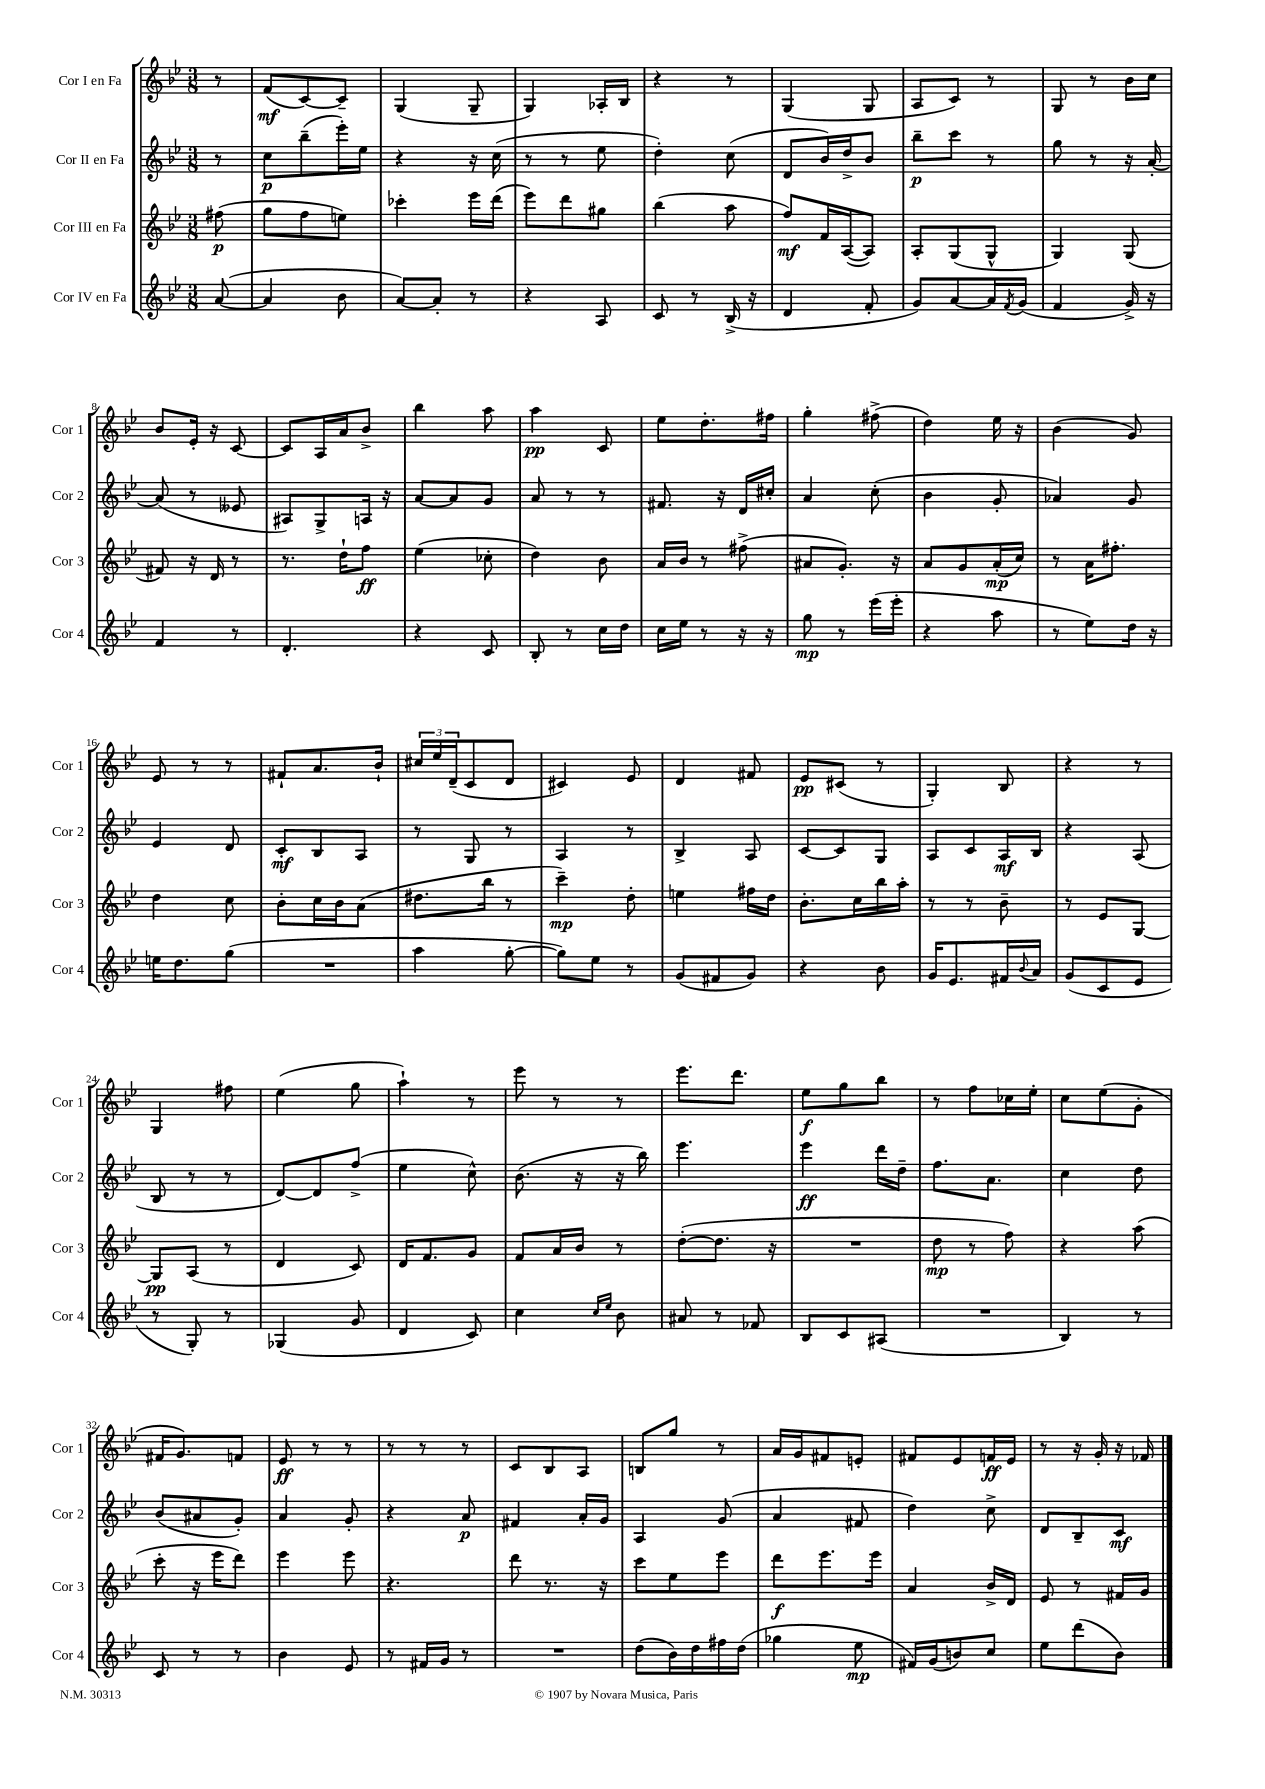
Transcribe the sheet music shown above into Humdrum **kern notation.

**kern	**dynam	**kern	**dynam	**kern	**dynam	**kern	**dynam
*part4	*part4	*part3	*part3	*part2	*part2	*part1	*part1
*staff4	*staff4	*staff3	*staff3	*staff2	*staff2	*staff1	*staff1
*I"Cor IV en Fa	*	*I"Cor III en Fa	*	*I"Cor II en Fa	*	*I"Cor I en Fa	*
*I'Cor 4	*	*I'Cor 3	*	*I'Cor 2	*	*I'Cor 1	*
*clefG2	*	*clefG2	*	*clefG2	*	*clefG2	*
*k[b-e-]	*	*k[b-e-]	*	*k[b-e-]	*	*k[b-e-]	*
*M3/8	*	*M3/8	*	*M3/8	*	*M3/8	*
=	=	=	=	=	=	=	=
([8a/	.	(8ff#X\	p	8r	.	8r	.
=1	=1	=1	=1	=1	=1	=1	=1
4a/]	.	8gg\L	.	8cc\L	p	(8f/L	mf
.	.	8ff\	.	(8bb-~\	.	[8c/)	.
8b-\	.	8een\J)	.	16eee-'\L)	.	8c~/J]	.
.	.	.	.	16ee-\JJ	.	.	.
=2	=2	=2	=2	=2	=2	=2	=2
[8a/L)	.	4ccc-X'\	.	4r	.	(4G/	.
8a'/J]	.	.	.	.	.	.	.
8r	.	16eee-\LL	.	16r	.	8G~/	.
.	.	(16ddd\JJ	.	(16cc\	.	.	.
=3	=3	=3	=3	=3	=3	=3	=3
4r	.	8eee-\L)	.	8r	.	4G/)	.
.	.	8ddd\	.	8r	.	.	.
8A/	.	8gg#X\J	.	8ee-\	.	16A-X'/LL	.
.	.	.	.	.	.	16B-/JJ	.
=4	=4	=4	=4	=4	=4	=4	=4
8c/	.	(4bb-\	.	4dd'\)	.	4r	.
8r	.	.	.	.	.	.	.
(16B-^/	.	8aa\	.	(8cc\	.	8r	.
16r	.	.	.	.	.	.	.
=5	=5	=5	=5	=5	=5	=5	=5
4d/	.	8ff/L)	mf	8d/L	.	(4G/	.
.	.	16f/L	.	16b-/L)	.	.	.
.	.	([16A/J	.	16dd^/J	.	.	.
8f'/	.	8A/J])	.	8b-/J	.	8G/	.
=6	=6	=6	=6	=6	=6	=6	=6
8g/L)	.	8A'/L	.	8bb-~\L	p	8A/L	.
[8a/	.	(8G/	.	8ccc\J	.	8c/J)	.
16a/L]	.	8G^^/J	.	8r	.	8r	.
8qf/	.	.	.	.	.	.	.
(16g/JJ	.	.	.	.	.	.	.
=7	=7	=7	=7	=7	=7	=7	=7
4f/	.	4G/)	.	8gg\	.	8G/	.
.	.	.	.	8r	.	8r	.
16g^/)	.	(8G/	.	16r	.	16b-\LL	.
16r	.	.	.	[16a'/	.	16cc\JJ	.
!!LO:LB:g=z
=8	=8	=8	=8	=8	=8	=8	=8
4f/	.	8f#X/)	.	(8a/]	.	8b-/L	.
.	.	16r	.	8r	.	16e-'/Jk	.
.	.	16d/	.	.	.	16r	.
8r	.	8r	.	8e--X/	.	[8c/	.
=9	=9	=9	=9	=9	=9	=9	=9
4.d'/	.	8.r	.	8A#X/L)	.	8c/L]	.
.	.	.	.	8G^/	.	16A/L	.
.	.	16dd`\KL	.	.	.	16a/J	.
.	.	8ff\J	ff	16An/Jk	.	8b-^/J	.
.	.	.	.	16r	.	.	.
=10	=10	=10	=10	=10	=10	=10	=10
4r	.	(4ee-\	.	[8a/L	.	4bb-\	.
.	.	.	.	8a/]	.	.	.
8c/	.	8cc-X'\	.	8g/J	.	8aa\	.
=11	=11	=11	=11	=11	=11	=11	=11
8B-'/	.	4dd\)	.	8a/	.	4aa\	pp
8r	.	.	.	8r	.	.	.
16cc\LL	.	8b-\	.	8r	.	8c/	.
16dd\JJ	.	.	.	.	.	.	.
=12	=12	=12	=12	=12	=12	=12	=12
16cc\LL	.	16a/LL	.	8.f#X/	.	8ee-\L	.
16ee-\JJ	.	16b-/JJ	.	.	.	.	.
8r	.	8r	.	.	.	8.dd'\	.
.	.	.	.	16r	.	.	.
16r	.	(8ff#X^\	.	16d/LL	.	.	.
16r	.	.	.	16cc#X'/JJ	.	16ff#X\Jk	.
=13	=13	=13	=13	=13	=13	=13	=13
8gg\	mp	8a#X/L	.	4a/	.	4gg'\	.
8r	.	8.g'/J)	.	.	.	.	.
(16eee-\LL	.	.	.	(8cc'\	.	(8ff#X^\	.
16eee-'\JJ	.	16r	.	.	.	.	.
=14	=14	=14	=14	=14	=14	=14	=14
4r	.	8a/L	.	4b-\	.	4dd\)	.
.	.	8g/	.	.	.	.	.
8aa\	.	(16a'/L	mp	8g'/	.	16ee-\	.
.	.	16cc/JJ)	.	.	.	16r	.
=15	=15	=15	=15	=15	=15	=15	=15
8r	.	8r	.	4a-X/)	.	(4b-\	.
8ee-\L)	.	16a\KL	.	.	.	.	.
.	.	8.ff#X'\J	.	.	.	.	.
16dd\Jk	.	.	.	8g/	.	8g/)	.
16r	.	.	.	.	.	.	.
!!LO:LB:g=z
=16	=16	=16	=16	=16	=16	=16	=16
16een\KL	.	4dd\	.	4e-/	.	8e-/	.
8.dd\	.	.	.	.	.	.	.
.	.	.	.	.	.	8r	.
(8gg\J	.	8cc\	.	8d/	.	8r	.
=17	=17	=17	=17	=17	=17	=17	=17
4.r	.	8b-'\L	.	8c'/L	mf	8f#X`/L	.
.	.	16cc\L	.	8B-/	.	8.a/	.
.	.	16b-\J	.	.	.	.	.
.	.	(8a\J	.	8A/J	.	.	.
.	.	.	.	.	.	16b-`/Jk	.
=18	=18	=18	=18	=18	=18	=18	=18
4aa\	.	8.dd#X\L	.	8r	.	24cc#X/LL	.
.	.	.	.	.	.	24ee-/	.
.	.	.	.	.	.	(24d~/J	.
.	.	.	.	8G/	.	8c/	.
.	.	16bb-\Jk	.	.	.	.	.
[8gg'\	.	8r	.	8r	.	8d/J	.
=19	=19	=19	=19	=19	=19	=19	=19
8gg\L])	.	4ccc~\)	mp	4A/	.	4c#X/)	.
8ee-\J	.	.	.	.	.	.	.
8r	.	8dd'\	.	8r	.	8e-/	.
=20	=20	=20	=20	=20	=20	=20	=20
(8g/L	.	4een\	.	4B-^/	.	4d/	.
8f#X/	.	.	.	.	.	.	.
8g/J)	.	16ff#X\LL	.	8A/	.	8f#X/	.
.	.	16dd\JJ	.	.	.	.	.
=21	=21	=21	=21	=21	=21	=21	=21
4r	.	8.b-'\L	.	[8c/L	.	8e-/L	pp
.	.	.	.	8c/]	.	(8c#X/J	.
.	.	16cc\L	.	.	.	.	.
8b-\	.	16bb-\	.	8G/J	.	8r	.
.	.	16aa'\JJ	.	.	.	.	.
=22	=22	=22	=22	=22	=22	=22	=22
16g/KL	.	8r	.	8A/L	.	4G'/)	.
8.e-/	.	.	.	.	.	.	.
.	.	8r	.	8c/	.	.	.
16f#X/L	.	8b-~\	.	16A/L	mf	8B-/	.
8qqb-/	.	.	.	.	.	.	.
16a/JJ	.	.	.	16B-/JJ	.	.	.
=23	=23	=23	=23	=23	=23	=23	=23
(8g/L	.	8r	.	4r	.	4r	.
8c/	.	8e-/L	.	.	.	.	.
8e-/J	.	[8G/J	.	(8A/	.	8r	.
!!LO:LB:g=z
=24	=24	=24	=24	=24	=24	=24	=24
8r	.	8G/L]	pp	8B-/	.	4G/	.
8G'/)	.	(8A/J	.	8r	.	.	.
8r	.	8r	.	8r	.	8ff#X\	.
=25	=25	=25	=25	=25	=25	=25	=25
(4G-X/	.	4d/	.	[8d/L)	.	(4ee-\	.
.	.	.	.	8d/]	.	.	.
8g/	.	8c/)	.	(8ff^/J	.	8gg\	.
=26	=26	=26	=26	=26	=26	=26	=26
4d/	.	16d/KL	.	4ee-\	.	4aa`\)	.
.	.	8.f/	.	.	.	.	.
8c/)	.	8g/J	.	8cc^^\)	.	8r	.
=27	=27	=27	=27	=27	=27	=27	=27
4cc\	.	8f/L	.	(8.b-\	.	8eee-\	.
.	.	16a/L	.	.	.	8r	.
.	.	16b-/JJ	.	16r	.	.	.
16qqcc/LL	.	.	.	.	.	.	.
16qqee-/JJ	.	.	.	.	.	.	.
8b-\	.	8r	.	16r	.	8r	.
.	.	.	.	16bb-\)	.	.	.
=28	=28	=28	=28	=28	=28	=28	=28
8a#X/	.	([8dd'\L	.	4.eee-\	.	8.eee-\L	.
8r	.	8.dd\J]	.	.	.	.	.
.	.	.	.	.	.	8.ddd\J	.
8f-X/	.	.	.	.	.	.	.
.	.	16r	.	.	.	.	.
=29	=29	=29	=29	=29	=29	=29	=29
8B-/L	.	4.r	.	4eee-\	ff	8ee-\L	f
8c/	.	.	.	.	.	8gg\	.
(8A#X/J	.	.	.	16ddd\LL	.	8bb-\J	.
.	.	.	.	16dd~\JJ	.	.	.
=30	=30	=30	=30	=30	=30	=30	=30
4.r	.	8dd\	mp	8.ff\L	.	8r	.
.	.	8r	.	.	.	8ff\L	.
.	.	.	.	8.a\J	.	.	.
.	.	8ff\)	.	.	.	16cc-X\L	.
.	.	.	.	.	.	16ee-'\JJ	.
=31	=31	=31	=31	=31	=31	=31	=31
4B-/)	.	4r	.	4cc\	.	8cc\L	.
.	.	.	.	.	.	(8ee-\	.
8r	.	(8aa\	.	8dd\	.	8g'\J	.
!!LO:LB:g=z
=32	=32	=32	=32	=32	=32	=32	=32
8c/	.	8ccc'\	.	(8b-/L	.	16f#X/KL	.
.	.	.	.	.	.	8.g/)	.
8r	.	16r	.	8a#X/	.	.	.
.	.	16eee-\KL	.	.	.	.	.
8r	.	8ddd\J)	.	8g'/J)	.	8fn/J	.
=33	=33	=33	=33	=33	=33	=33	=33
4b-\	.	4eee-\	.	4a/	.	8e-/	ff
.	.	.	.	.	.	8r	.
8e-/	.	8eee-\	.	8g'/	.	8r	.
=34	=34	=34	=34	=34	=34	=34	=34
8r	.	4.r	.	4r	.	8r	.
16f#X/LL	.	.	.	.	.	8r	.
16g/JJ	.	.	.	.	.	.	.
8r	.	.	.	8a/	p	8r	.
=35	=35	=35	=35	=35	=35	=35	=35
4.r	.	8ddd\	.	4f#X/	.	8c/L	.
.	.	8.r	.	.	.	8B-/	.
.	.	.	.	16a'/LL	.	8A/J	.
.	.	16r	.	16g/JJ	.	.	.
=36	=36	=36	=36	=36	=36	=36	=36
(8dd\L	.	8ccc\L	.	4A/	.	8Bn/L	.
16b-\L)	.	8ee-\	.	.	.	8gg/J	.
16dd\	.	.	.	.	.	.	.
16ff#X\	.	8eee-\J	.	(8g/	.	8r	.
(16dd\JJ	.	.	.	.	.	.	.
=37	=37	=37	=37	=37	=37	=37	=37
4gg-X\	.	8ddd\L	f	4a/	.	16a/LL	.
.	.	.	.	.	.	16g/J	.
.	.	8.eee-\	.	.	.	8f#X/	.
8ee-\	mp	.	.	8f#X/	.	8en'/J	.
.	.	16eee-\Jk	.	.	.	.	.
=38	=38	=38	=38	=38	=38	=38	=38
16f#X/LL)	.	4a/	.	4dd\)	.	8f#X/L	.
(16g/J	.	.	.	.	.	.	.
8bn/)	.	.	.	.	.	8e-/	.
8cc/J	.	16b-^/LL	.	8cc^\	.	16fn/L	ff
.	.	16d/JJ	.	.	.	16e-/JJ	.
=39	=39	=39	=39	=39	=39	=39	=39
8ee-\L	.	8e-/	.	8d/L	.	8r	.
(8ddd\	.	8r	.	8B-~/	.	16r	.
.	.	.	.	.	.	16g'/	.
8b-\J)	.	16f#X/LL	.	8c/J	mf	16r	.
.	.	16g/JJ	.	.	.	16f-X/	.
==	==	==	==	==	==	==	==
*-	*-	*-	*-	*-	*-	*-	*-
